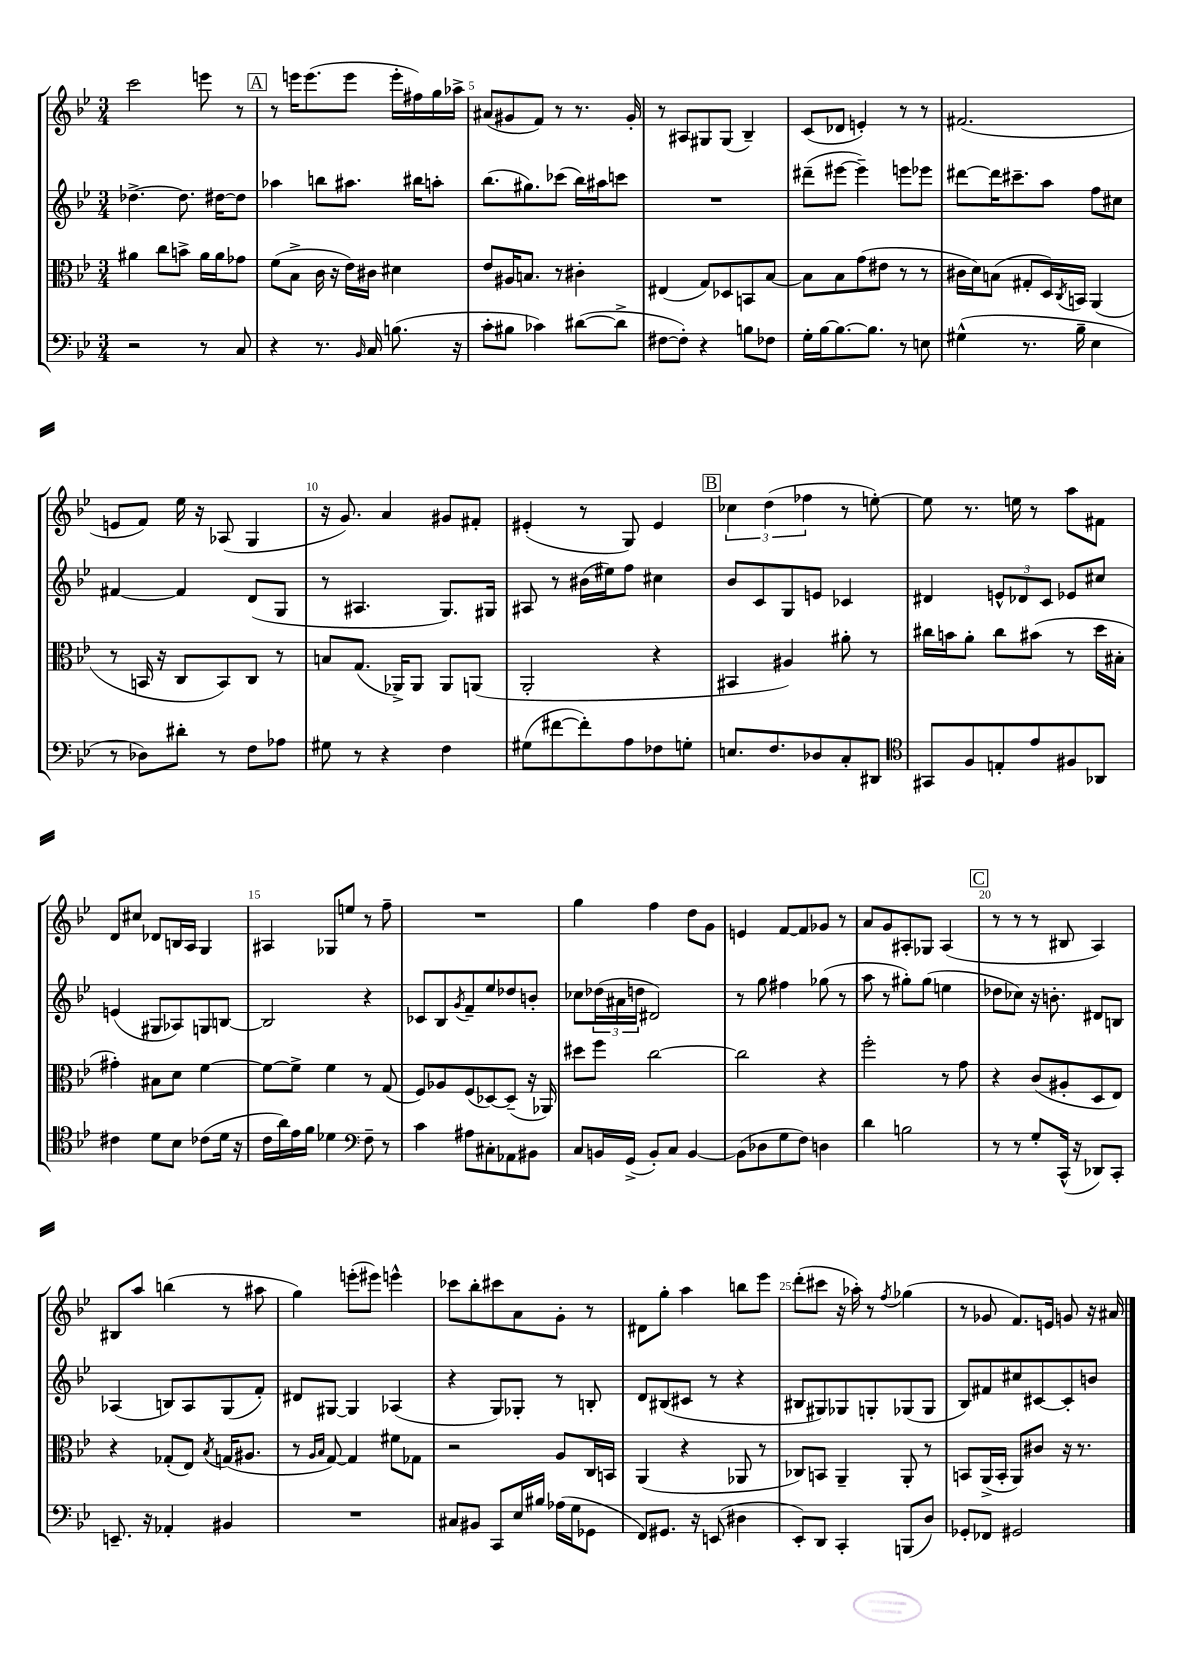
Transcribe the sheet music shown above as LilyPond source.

<<
\new StaffGroup <<
\new Staff = "s0" {
    \clef treble \key bes \major \numericTimeSignature \time 3/4
    c'''2 e'''8 r8 |
    \mark \markup { \box "A" } r8 e'''16 e'''8.( e'''8 e'''16-. fis''16) g''16 aes''16-> |
    ais'8( gis'8 f'8) r8 r8. gis'16-. |
    r8 ais8 gis8 gis8( bes4--) |
    c'8( des'8 e'4-.) r8 r8 |
    fis'2.( |
    e'8 f'8) ees''16 r16 aes8( g4 |
    r16 g'8.) a'4 gis'8 fis'8-. |
    eis'4-.( r8 g8) eis'4 |
    \mark \markup { \box "B" } \tuplet 3/2 { ces''4 d''4( fes''4 } r8 e''8~-.) |
    e''8 r8. e''16 r8 a''8 fis'8 |
    d'8 cis''8 des'8 b16 a16 g4 |
    ais4 ges8 e''8 r8 f''8-- |
    R2. |
    g''4 f''4 d''8 g'8 |
    e'4 f'8~ f'8 ges'8 r8 |
    a'8 g'8 ais8-. ges8 ais4( |
    \mark \markup { \box "C" } r8 r8 r8 bis8 a4) |
    bis8 a''8 b''4( r8 ais''8 |
    g''4) e'''8-.( eis'''8) e'''4-^ |
    ces'''8 bes''8-. cis'''8 a'8 g'8-. r8 |
    dis'8 g''8-. a''4 b''8 ees'''8 |
    d'''8-.( cis'''8 r16 aes''16-.) r8 \acciaccatura { f''8 } ges''4( |
    r8 ges'8 f'8.) e'16 g'8 r16 ais'16 \bar "|." |
}
\new Staff = "s1" {
    \clef treble \key bes \major \numericTimeSignature \time 3/4
    des''4.~-> des''8. dis''16~ dis''8 |
    \mark \markup { \box "A" } aes''4 b''8 ais''8. bis''16 a''8-. |
    bes''8.( gis''8.) ces'''8( bes''16) ais''16 c'''8 |
    R2. |
    dis'''8--( eis'''8~ eis'''4--) e'''8 ees'''8 |
    dis'''8~ dis'''16 cis'''8.-- a''8 f''8 cis''8 |
    fis'4~ fis'4 d'8( g8 |
    r8 ais4. g8.) gis16 |
    ais8 r8 bis'16( eis''16) f''8 cis''4 |
    \mark \markup { \box "B" } bes'8 c'8 g8 e'8 ces'4 |
    dis'4 \tuplet 3/2 { e'8-^ des'8 c'8 } ees'8 cis''8 |
    e'4( gis8 aes8) g8 b8~ |
    b2 r4 |
    ces'8 bes8 \acciaccatura { g'8 } f'8-- ees''8 des''8 b'8-. |
    ces''8 \tuplet 3/2 { des''16( ais'16 d''16 } dis'2) |
    r8 g''8 fis''4 ges''8( r8 |
    a''8 r8 gis''8-.) gis''8( e''4 |
    \mark \markup { \box "C" } des''8 ces''8) r16 b'8.-. dis'8 b8 |
    aes4( b8) aes8 g8( f'8-.) |
    dis'8 gis8~ gis4 aes4( |
    r4 g8) ges8-. r8 b8-. |
    d'8 bis8( cis'8 r8 r4 |
    bis8 gis8) ges8 g8-. ges8( ges8 |
    bes8) fis'8 cis''8 cis'8~ cis'8-. b'8 \bar "|." |
}
\new Staff = "s2" {
    \clef alto \key bes \major \numericTimeSignature \time 3/4
    ais'4 c''8 b'8-> ais'16 ais'16 ges'8 |
    \mark \markup { \box "A" } f'8( bes8-> c'16 r16 ees'16) cis'16 dis'4 |
    ees'8 ais16 b8. r8 cis'4-. |
    eis4( g8) des8 b,8 bes8~ |
    bes8 bes8 g'8( eis'8 r8 r8 |
    cis'16 d'16) b8( gis8-. d16) \acciaccatura { c8 } b,16 a,4( |
    r8 b,16 r16 c8 b,8) c8 r8 |
    b8 g8.( aes,16->) aes,8 aes,8 a,8( |
    a,2-. r4 |
    \mark \markup { \box "B" } bis,4 ais4) ais'8-. r8 |
    cis''16 b'16 a'8-. cis''8 bis'8( r8 d''16 bis16-. |
    gis'4-.) bis8 d'8 f'4~ |
    f'8~ f'8-> f'4 r8 g8( |
    f8) aes8 f8( des8~) des8--( r16 aes,16) |
    dis''8 f''8 c''2~ |
    c''2 r4 |
    f''2-. r8 g'8 |
    \mark \markup { \box "C" } r4 c'8( ais8-. d8 ees8) |
    r4 ges8-.( ees8) \acciaccatura { bes8 } g16( ais8. |
    r8 \grace { a16 bes16 } g8~) g4 fis'8 ges8 |
    r2 a8 c16 b,16 |
    a,4( r4 aes,8 r8 |
    ces8) b,8 a,4-- a,8-. r8 |
    b,8 a,16->( b,16-. a,8) cis'8 r16 r8. \bar "|." |
}
\new Staff = "s3" {
    \clef bass \key bes \major \numericTimeSignature \time 3/4
    r2 r8 c8 |
    \mark \markup { \box "A" } r4 r8. \grace { bes,16 } c16 b8.( r16 |
    c'8-. bis8 ces'4) dis'8~( dis'8-> |
    fis8~ fis8-.) r4 b8 fes8 |
    g16-. bes16~ bes8.~ bes8. r8 e8 |
    gis4-^( r8. bes16-- ees4 |
    r8 des8) dis'8-. r8 f8 aes8 |
    gis8 r8 r4 f4 |
    gis8( fis'8~ fis'8-.) a8 fes8 g8-. |
    \mark \markup { \box "B" } e8. f8. des8 c8-. dis,8 |
    \clef tenor gis,8 f8 e8-. ees'8 fis8 aes,8 |
    cis'4 d'8 bes8 ces'8( d'16 r16 |
    c'16 a'16) ees'16 f'16 des'4 \clef bass f8-- r8 |
    c'4 ais8 cis8-. aes,8 bis,8 |
    c8 b,16 g,16->( b,8-.) c8 b,4~ |
    b,8( des8 g8 f8) d4 |
    d'4 b2 |
    \mark \markup { \box "C" } r8 r8 g8-. c,16-^( r16 des,8) c,8-. |
    e,8.-- r16 aes,4-. bis,4 |
    R2. |
    cis8 bis,8 c,8 ees16 bis16 aes16( g16 ges,8 |
    f,8) gis,8. r16 e,8( dis4 |
    ees,8-.) d,8 c,4-. b,,8( d8) |
    ges,8-. fes,8 gis,2 \bar "|." |
}
>>
>>
\layout { \context { \Score currentBarNumber = #3 \override BarNumber.break-visibility = ##(#f #t #t) barNumberVisibility = #(every-nth-bar-number-visible 5) } }
